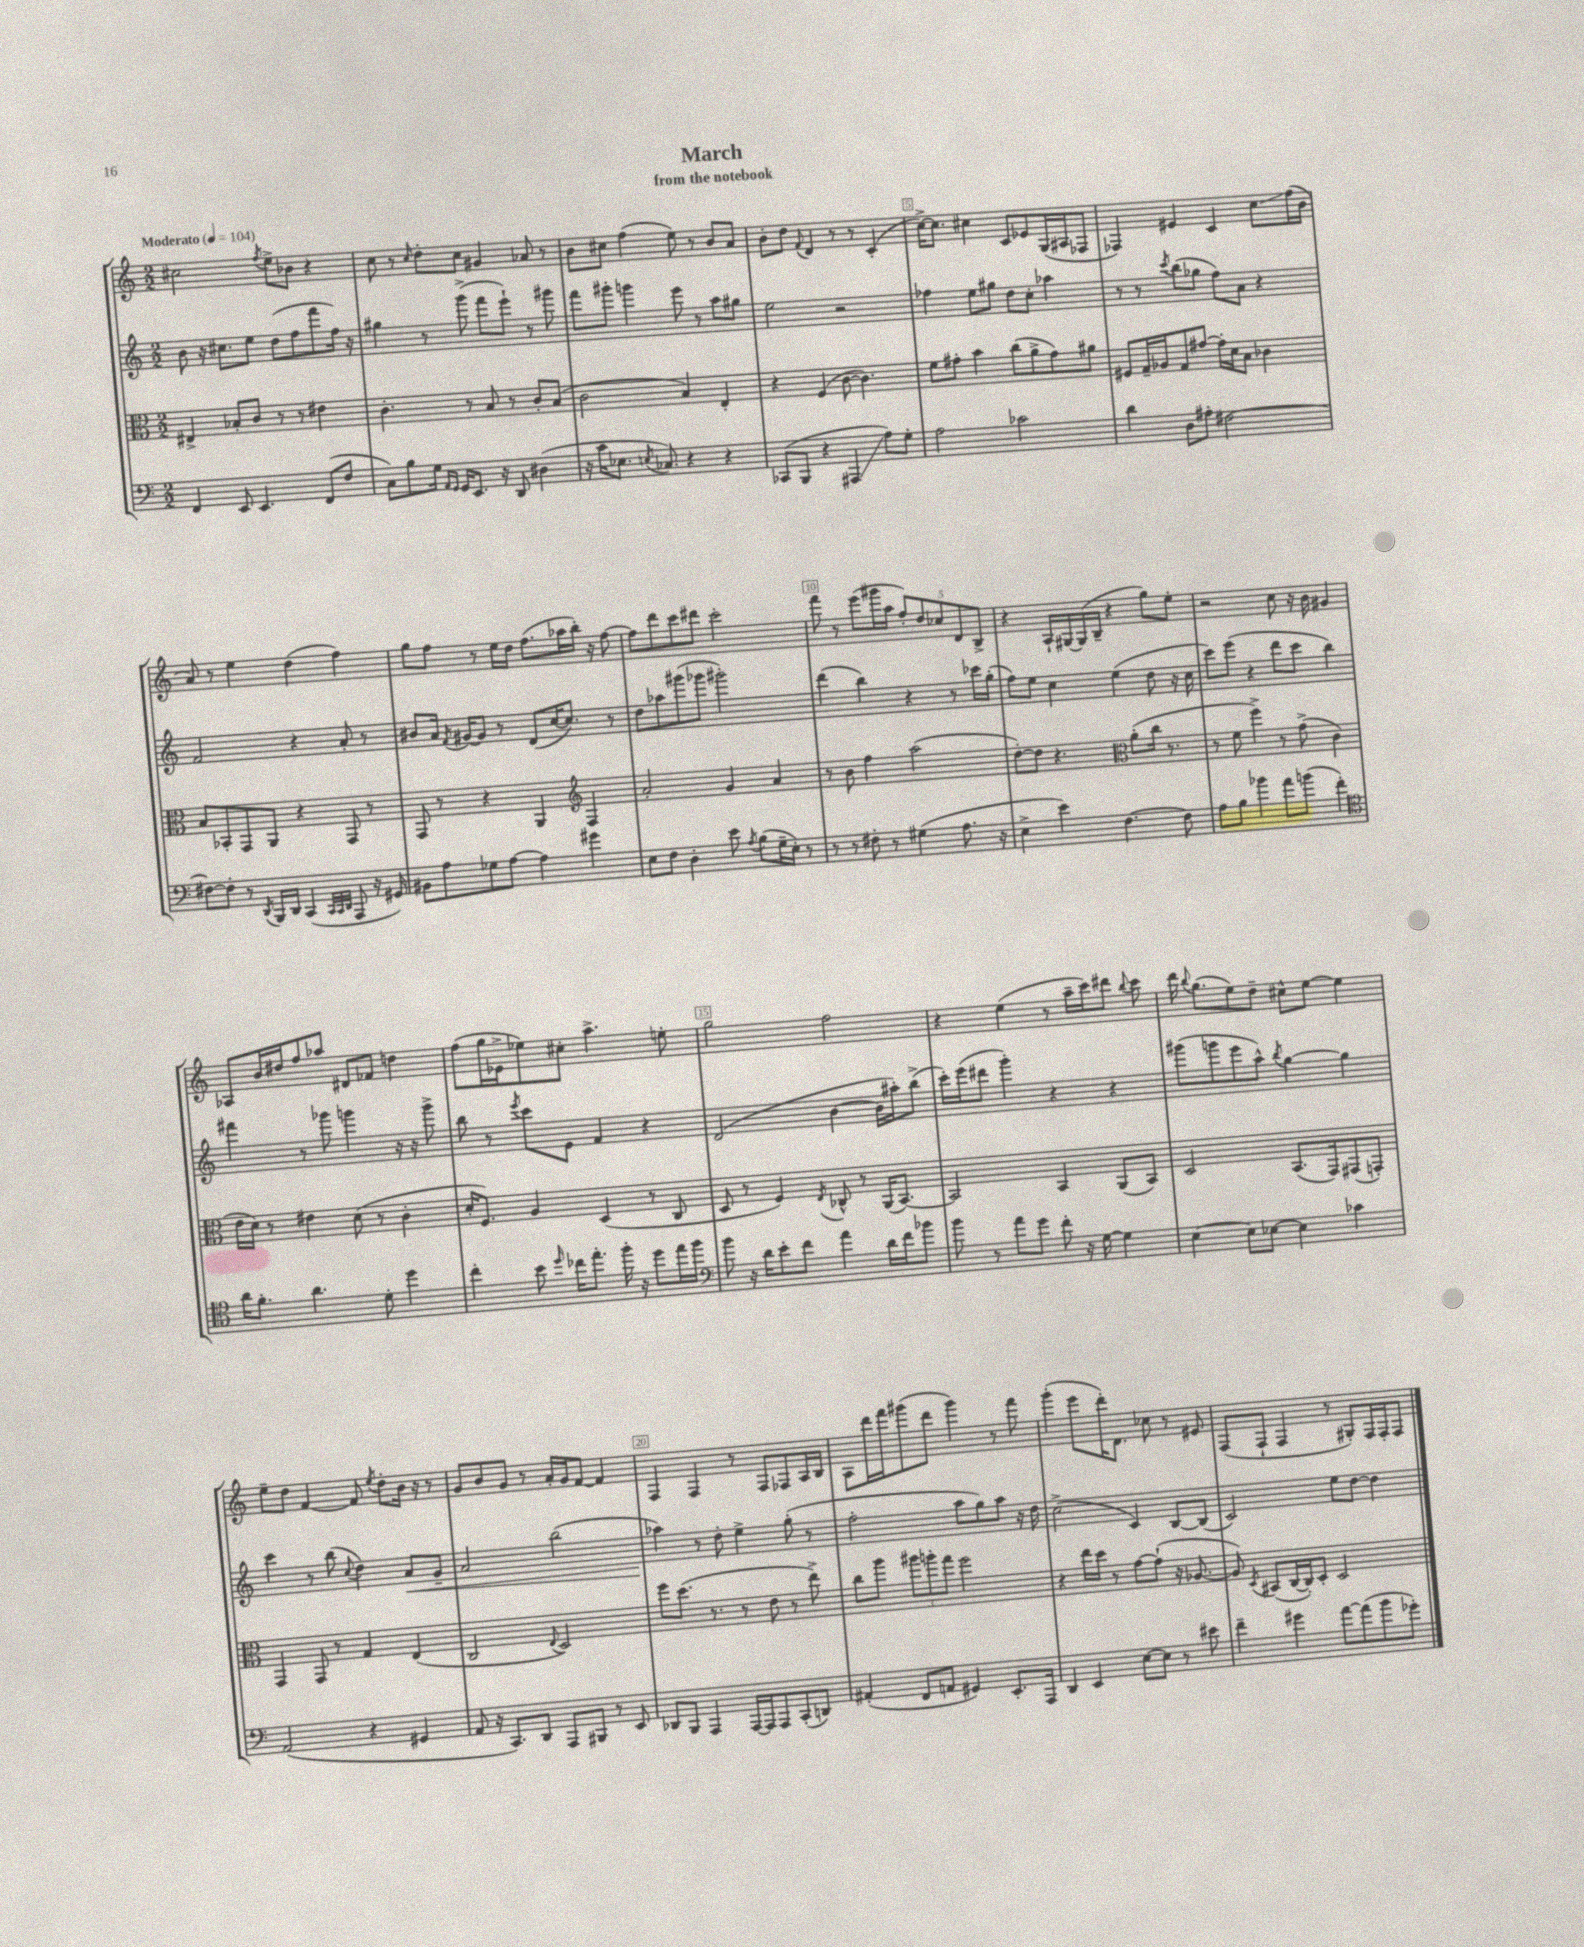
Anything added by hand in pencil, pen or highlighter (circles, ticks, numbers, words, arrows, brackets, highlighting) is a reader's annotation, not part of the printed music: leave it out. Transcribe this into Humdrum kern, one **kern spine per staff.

**kern	**kern	**kern	**kern
*staff4	*staff3	*staff2	*staff1
*clefF4	*clefC3	*clefG2	*clefG2
*k[]	*k[]	*k[]	*k[]
*M2/2	*M2/2	*M2/2	*M2/2
*MM104	*MM104	*MM104	*MM104
4FF/	4E#^/	8b\	2cc#\
.	.	16r	.
.	.	8.cc#\L	.
8EE/	8B-'/L	.	.
4.EE/	8c/J	8ee\J	.
.	.	.	8qff/
.	8r	(8dd\L	8ee^\L
.	8r	8ff\	8b-\J
(8FF/L	4e#\	8fff\	4r
8F/J	.	16ff\Jk)	.
.	.	16r	.
=	=	=	=
8C\L)	4.c'\	4gg#\	8cc\
8B\	.	.	8r
.	.	.	16qqcc/
16G\Jk	.	8r	8dd'\L
16qqAA/LL	.	.	.
16qqGG/JJ	.	.	.
16GG/LK	.	.	.
8.EE/J	8r	(8ggg^\	8cc\J
.	8B/	8fff\L	4g#/
16r	.	.	.
8DD/	8r	8eee`\J)	.
(4D#\	8c'/L	8r	8a-/
.	(8B/J	8ggg#\	8r
=	=	=	=
16r	2c\	8fff\L	8b\L
16c\LK	.	.	.
8.E-\J	.	8ggg#'\J	8cc#\J
.	.	4ggg\	(4ff\
8qE/	.	.	.
8.C-/)	.	.	.
4r	4B/)	8eee\	8ee\)
.	.	8r	8r
4r	4E'/	8aa\L	8b/L
.	.	8gg#\J	8a/J
=	=	=	=
(8CC-/L	4r	2ee\	8b'\L
8BBB/J	.	.	8dd\J
.	.	.	8qqf/
4r	(4F/	.	4d/
4AAA#/	[8c\	2r	8r
.	4.c\])	.	8r
8A\L)	.	.	(4c'/
8G'\J	.	.	.
=	=	=	=
2A\	8f\L	4ff-\	[16cc^\LK)
.	.	.	8.cc\]J
.	8g#'\J	.	.
.	4b\	8ee\L	4cc#\
.	.	8gg#\J	.
2c-\	(8cc\L	8dd\L	8c/L
.	8a^\	8cc'\J	8e-/
.	8g#\)	4aa-\	(16G/L
.	.	.	16A#/J
.	8a#\J	.	8F-/J
=	=	=	=
4d\	8F#/L	8r	4F-/)
.	16G~/L	8r	.
.	16A-/J	.	.
.	.	8qccc/	.
8D\L	8G/	(8bb\L	4e#/
8A#'\J	[8g#/J	8gg-\J	.
[2F#\	16g#'\]LL	8ff\L)	4c/
.	16d\J	.	.
.	8B\J	8a\J	.
.	4c-\	4r	8cc\L
.	.	.	(16ff\L
.	.	.	16b\JJ
=	=	=	=
8F#\_L	8B/L	2f/	8a/)
8F#'\]J	8BB-'/	.	8r
8r	8GG/	.	4ee\
8qDD/	.	.	.
16BBB/LL	8AA/J	.	.
16DD/JJ	.	.	.
(4CC/	4r	4r	(4dd\
32qqCC/LLL	.	.	.
32qqCC/	.	.	.
32qqDD/JJJ	.	.	.
8AAA/	8GG/	8a'/	4ff\)
16r	8r	8r	.
16GG#/)	.	.	.
=	=	=	=
8BB#\L	8GG/	8b#/L	8gg\L
8A\	8r	16a/Jk	8ff\J
.	.	8qf/	.
.	.	[16g#/LK	.
8G-\	4r	8g#/]J	8r
[8A\J	.	8r	16ee\LL
.	.	.	16dd\JJ
4A\]	4AA/	(8d/L	(8.ff\L
.	.	[16cc/K	.
.	.	8.cc/]J)	16aa-\L
*	*clefG2	*	*
4g#\	4F/	.	16bb'\JJ)
.	.	.	16r
.	.	8r	[8ff\
=	=	=	=
8E\L	2a'/	8dd\L	8ff\]L
8F\J	.	8aa-\	8ddd\
4D'\	.	(8ggg#\	8ccc\
.	.	8ggg-\J	8ddd#\J
8e\	4g/	2ggg#'\)	2ccc'\
8qA/	.	.	.
(8B\L	.	.	.
16G~\L	4a/	.	.
16E'\JJ)	.	.	.
8r	.	.	.
=	=	=	=
8r	8r	(4ddd\	8fff\
8r	8b\	.	8r
8F#'\	4ff\	4bb\)	(8eee\L
8r	.	.	16ggg#\L
.	.	.	16aa\JJ
(4G#\	(2aa\	4r	10ff'/L)
.	.	.	10dd/
.	.	.	10cc-/
8.A\	.	8r	.
.	.	.	10d/
.	.	16ccc-\LL	.
.	.	.	10B^/J
16r	.	(16gg'\JJ	.
=	=	=	=
4E^\	[8dd'\L)	8ff\L)	4r
.	8dd\]J	8ee\J	.
4e\)	4.r	4cc\	16A`/LL
.	.	.	[16G#/
.	.	.	(16G#/]
.	.	.	16B~/JJ
[4.F\	.	(4ee\	4r
*	*clefC3	*	*
.	(8a'\L	.	.
.	16cc\Jk	8dd\	8gg\L)
.	8.r	.	.
8F\]	.	16r	8ee'\J
.	.	16cc\	.
=	=	=	=
8A\L	8r	8ccc\L)	2r
8B\J	8f\	(8eee\J	.
4b-\	4ff^\)	4r	.
8a\L	8r	8ddd\L	8cc\
(8b\J	(8g^\	8ccc\J	16r
.	.	.	16b\
4f'\)	4c\	4bb\)	4g#/
=	=	=	=
*clefC4	*	*	*
16a\LK	16e\LL	4fff#\	8A-/L
8.f'\J	16d\JJ)	.	.
.	8r	.	16b/L
.	.	.	16dd#/J
4.a\	4e#\	8r	8ff/
.	.	8ggg-\	8aa-/J
.	(8d\	4ggg\	8d#/L
8d'\	8r	.	8f-/J
4dd\	4c'\	16r	4dd\
.	.	16r	.
.	.	8ggg^\	.
=	=	=	=
4cc'\	16d'/LK	8bb\	(8ff\L
.	8.F/J)	.	.
.	.	8r	16gg\L
.	.	.	16e-^\J
.	.	8qeee/	.
8b\	4A/	8ccc\L	8ee-\)
16qqdd/	.	.	.
16cc-\LK	.	8e\J	8cc#'\J
8.ee'\J	.	.	.
.	(4D/	4f/	4.aa^\
16ff'\	.	.	.
16r	.	.	.
8dd\L	8r	4r	.
16ee\L	8C/	.	8ee'\
16ff\JJ	.	.	.
=	=	=	=
*clefF4	*	*	*
8b\	8D/	(2d/	2gg\
16r	8r	.	.
16d\LK	.	.	.
8e'\	4F/)	.	.
8f\J	.	.	.
.	8qE/	.	.
4a\	8C-^^/	[4b\	2ff\
.	8r	.	.
16d\LL	(16AA/LK	16b\]LL	.
16f\J	[8.BB/J)	16aa#'\J)	.
8b-\J	.	(8bb^\J	.
=	=	=	=
8b\	2BB/]	16ccc'\LL)	4r
.	.	(16eee\J	.
8r	.	8ddd#\J	.
8a\L	.	4ggg'\)	(4ee\
8g\J	.	.	.
8f'\	4BB/	4r	8r
16r	.	.	16aa~\LL
[16G\	.	.	16ccc\J)
4G\]	(8AA/L	4r	8ddd#\J
.	.	.	8qqbb/
.	8BB/J)	.	8ccc\
=	=	=	=
[4E\	2D/	(8ggg#\L	16ddd\
.	.	.	8qqbb/
.	.	.	(8.gg\L
.	.	8ggg\	.
8E\]L	.	8eee\	8ee\)
[8E-\J	.	8aa^^\J)	8dd~\J
.	.	8qbb/	.
4E-\]	(8.BB/L	[4gg\	8cc#^^\L
.	.	.	[8ee\J
.	16GG/k)	.	.
4c-\	(8GG#/	4gg\]	4ee\]
.	8GG'/J)	.	.
=	=	=	=
(2AA/	4GG/	4ccc\	8ee~\L
.	.	.	8dd\J
.	8GG/	8r	[4f/
.	8r	(8bb\	.
.	.	8qqcc/	.
4r	4G/	4dd\)	8f/]
.	.	.	8qee/
.	.	.	8dd'\L
4GG#/	(4E/	8a/L	16b\Jk
.	.	.	16r
.	.	8g~/J	8r
=	=	=	=
8AA/	2C/	2a/	8g/L
16r	.	.	8b/
8.CC/L)	.	.	.
.	.	.	8g/J
8DD/J	.	.	8r
.	8qqE/	.	.
8AAA/L	2D/)	(2bb\	16a'/LL
.	.	.	16g/J
8BBB#/J	.	.	[8f/J
8r	.	.	4f/]
8EE/	.	.	.
=	=	=	=
8DD-/L	8ff\L	4aa-\)	4F/
8BBB/J	(8.dd\J	.	.
4AAA/	.	8r	4F/
.	8.r	.	.
.	.	8dd'\	.
[16AAA/LL	8r	4ee^\	8r
16AAA/]J	.	.	.
8AAA/	8e\	.	8F/L
(8CC'/	8r	(8gg'\	8F-/
8DD/J)	8ee^\)	8r	16A/L
.	.	.	16B/JJ
=	=	=	=
(4AA#'/	8cc\L	2ff'\	8A\L
.	8aa\J	.	16ddd\L
.	.	.	16fff\J
8FF/L	12aa#\L	.	(8ggg#\
.	12aa'\	.	.
8AA/J	.	.	8ddd\J
.	12gg\J	.	.
4GG#/)	2ff\	8aa\L	4ggg#\)
.	.	8gg\)	.
8.EE'/L	.	8aa\J	8r
.	.	16r	8fff\
16AAA/Jk	.	16dd\	.
=	=	=	=
4DD/	4r	(2cc^\	(4ggg'\
4EE/	16ee\LL	.	8eee\L
.	16dd\JJ	.	.
.	8r	.	16ddd'\K)
.	.	.	8.d\J
[8E\L	[8g\L	4c/)	.
8E\]J	(8g`\]J	.	8cc-\
8r	16r	[8B/L	8r
.	[8.A-/	.	.
8e#\	.	(8B/]J	8e#/
=	=	=	=
4f~\	8A-/])	2c/)	(8F/L
.	8qD/	.	.
.	(8BB#/L	.	8F`/J
4g#\	[16C/L	.	4F/
.	16C'/]J)	.	.
.	8D'/J	.	.
[8a\L	2D/	8ee\L	8r
(8a\]	.	[8dd\J	8G#'/L)
8b\	.	4dd\]	16F/L
.	.	.	16F'/J
8g-'\J)	.	.	8F/J
==	==	==	==
*-	*-	*-	*-
